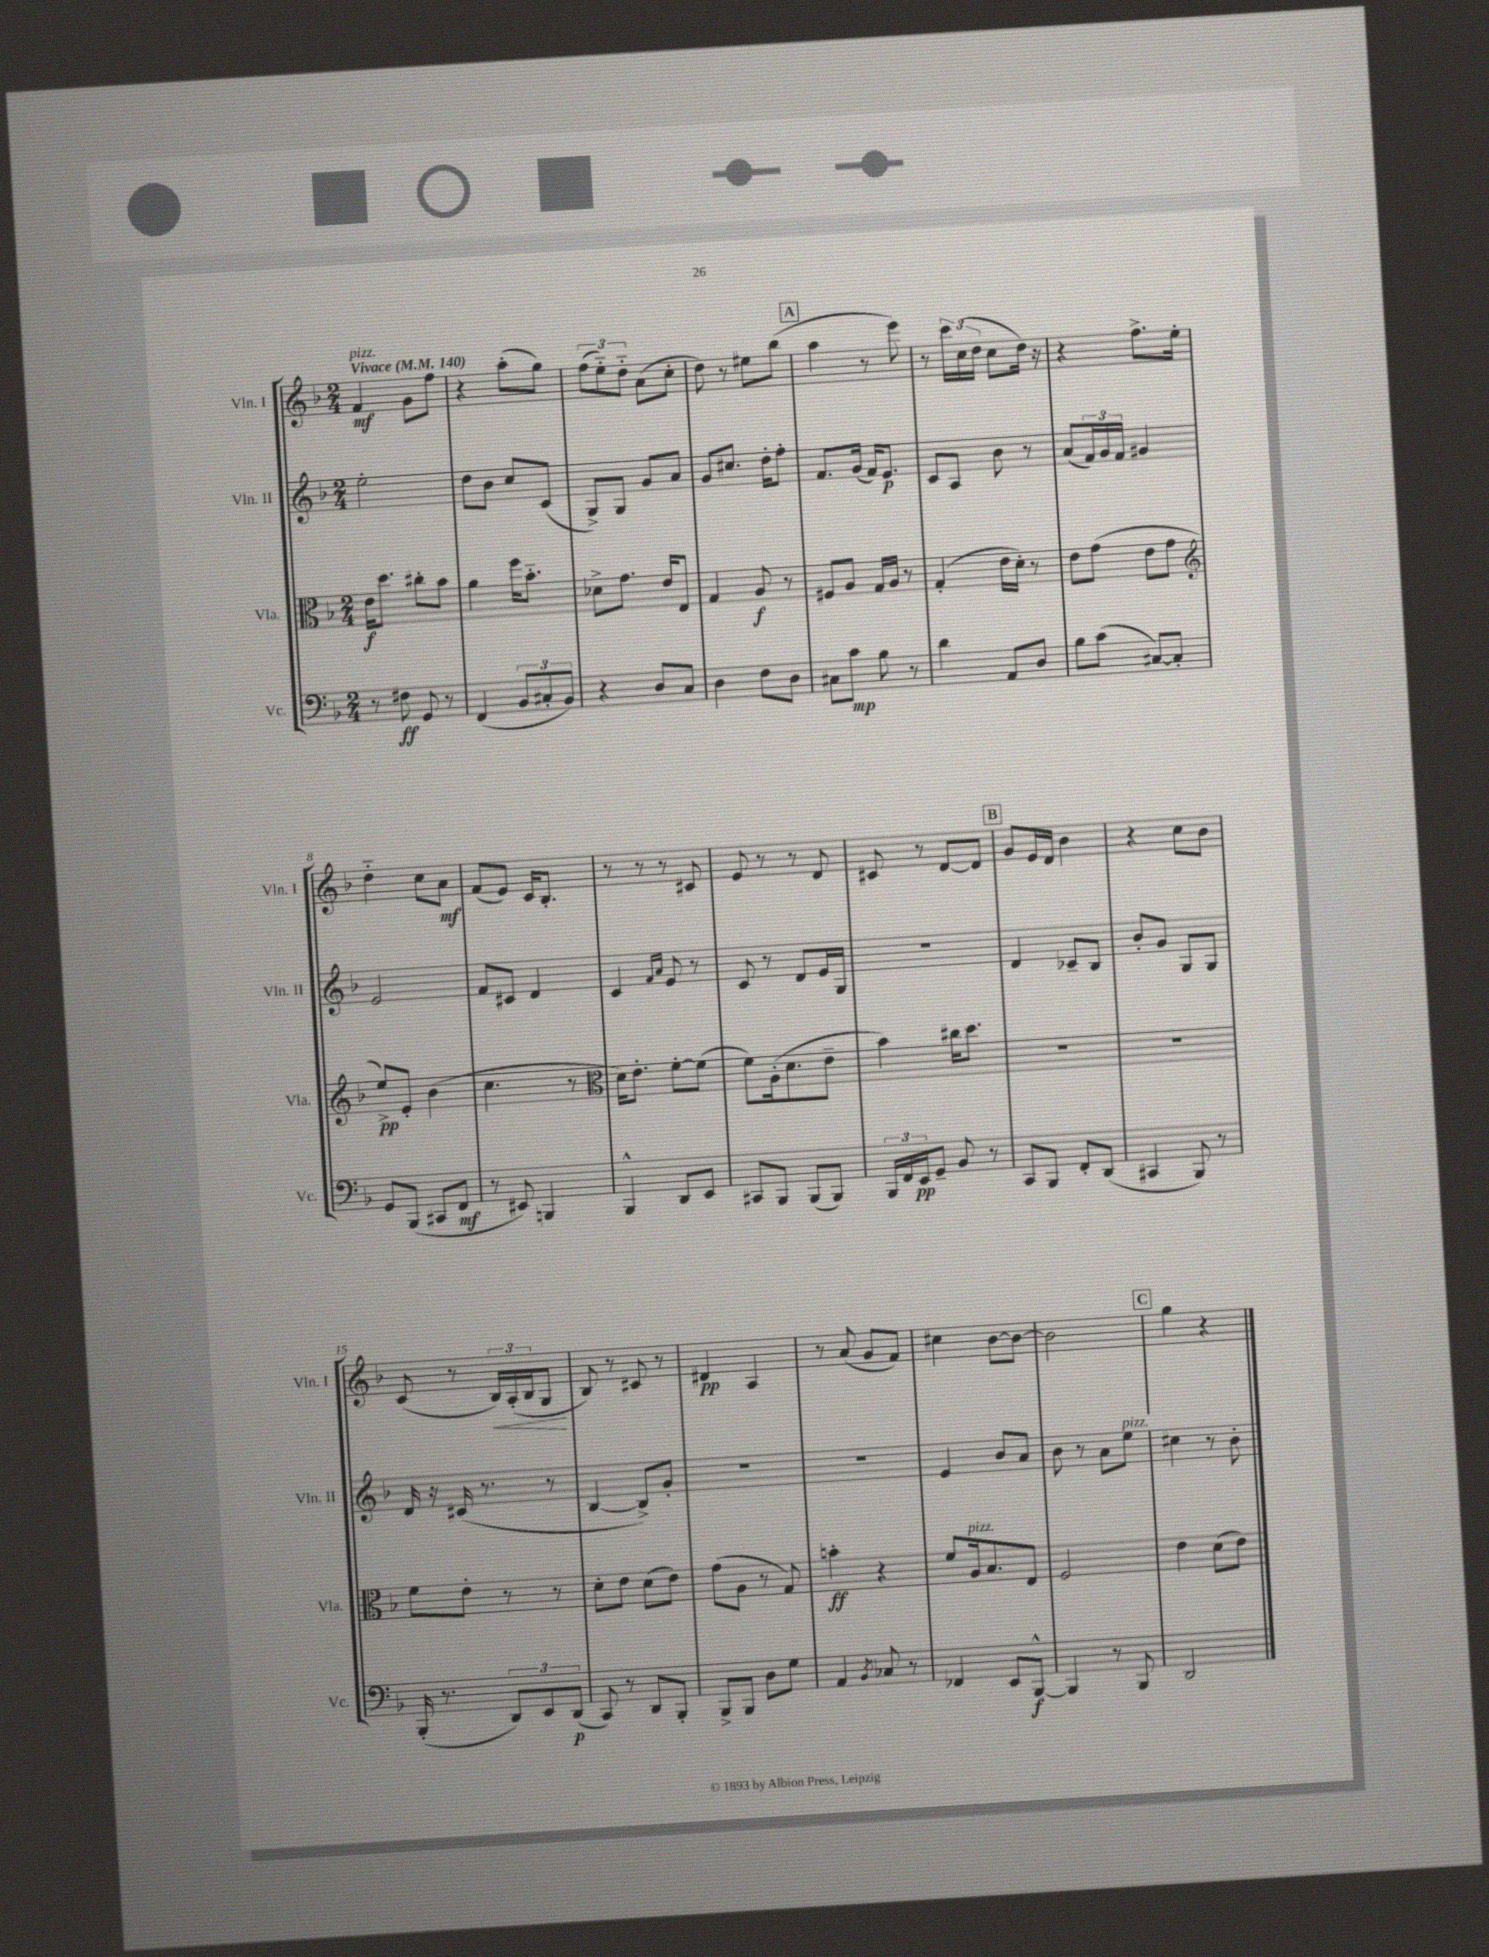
<<
\new StaffGroup <<
\new Staff = "s0" \with { instrumentName = "Vln. I" shortInstrumentName = "Vln. I" } {
    \clef treble \key f \major \numericTimeSignature \time 2/4 \tempo "Vivace" 4 = 140
    f'4\mf^\markup { \italic "pizz." } g'8 f''8 |
    r4 a''8-.( g''8) |
    \tuplet 3/2 { f''8( e''8-_) d''8-_ } a'8( c''8-. |
    d''8) r8 eis''8 bes''8( |
    \mark \markup { \box "A" } a''4 r8 e'''8) |
    r8 \tuplet 3/2 { c'''16 c''16( d''16 } c''8 d''16) r16 |
    r4 f''8.-> e''16-. |
    d''4-_ c''8 a'8\mf |
    f'8( e'8) c'16 bes8.-. |
    r8 r8 r8 cis'8 |
    e'8 r8 r8 d'8 |
    cis'8 r8 d'8~ d'8 |
    \mark \markup { \box "B" } g'8 e'16 d'16 bes'4 |
    r4 c''8 bes'8 |
    c'8( r8 \tuplet 3/2 { bes16\<) a16-.( bes16 } g8\! |
    bes8) r8 cis'8 r8 |
    dis'4\pp a4 |
    r8 a'8( g'8 f'8) |
    cis''4 bes'8~ bes'8~ |
    bes'2 |
    \mark \markup { \box "C" } g''4 r4 \bar "|." |
}
\new Staff = "s1" \with { instrumentName = "Vln. II" shortInstrumentName = "Vln. II" } {
    \clef treble \key f \major \numericTimeSignature \time 2/4
    e''2-. |
    d''8 bes'8 c''8 c'8( |
    g8->) g8 g'8 a'8 |
    g'8 cis''8. d''16-. f''8-. |
    \mark \markup { \box "A" } f'8. g'16( f'16) e'8.\p |
    c'8 a8 bes'8 r8 |
    a'8( \tuplet 3/2 { f'16) g'16 f'16 } gis'4 |
    e'2 |
    f'8 cis'8 d'4 |
    c'4 \grace { f'16 a'16 } e'8 r8 |
    c'8 r8 d'8 e'16 g16 |
    R2 |
    \mark \markup { \box "B" } d'4 ces'8-- bes8 |
    bes'8-. g'8 g8 g8 |
    d'16 r16 cis'16( r8. r8 |
    bes4~ bes8->) g'8-. |
    R2 |
    R2 |
    e'4 bes'8 a'8 |
    bes'8 r8 a'8 e''8^\markup { \italic "pizz." } |
    \mark \markup { \box "C" } cis''4 r8 bes'8-. \bar "|." |
}
\new Staff = "s2" \with { instrumentName = "Vla." shortInstrumentName = "Vla." } {
    \clef alto \key f \major \numericTimeSignature \time 2/4
    e'16\f d''8. cis''8-. bes'8 |
    a'4 f''16 bes'8.-_ |
    des'8-> g'8. e'16 e8 |
    g4 a8\f r8 |
    \mark \markup { \box "A" } fis8 a8 g16 a16 r8 |
    g4-.( e'16 d'16-.) r8 |
    e'8 g'8( e'8 g'8 |
    \clef treble e''8->\pp) e'8-. bes'4( |
    c''4. r8 |
    \clef alto d'16) e'8.-. f'8~-. f'8( |
    f'8) a16-.( d'8. e'8-- |
    bes'4) cis''16 d''8. |
    \mark \markup { \box "B" } R2 |
    R2 |
    f'8 e'8-. r8 r8 |
    d'8-. e'8 d'8( e'8) |
    g'8( a8 r8 g8) |
    b'4-.\ff r4 |
    f'8 a16^\markup { \italic "pizz." } bes8. e8 |
    f2 |
    \mark \markup { \box "C" } e'4 d'8( e'8) \bar "|." |
}
\new Staff = "s3" \with { instrumentName = "Vc." shortInstrumentName = "Vc." } {
    \clef bass \key f \major \numericTimeSignature \time 2/4
    r8 fis8\ff g,8 r8 |
    f,4( \tuplet 3/2 { bes,8 cis8-. bes,8) } |
    r4 d8 c8 |
    d4 f8 d8 |
    \mark \markup { \box "A" } cis8 c'8\mp bes8 r8 |
    d'4 a,8 d8 |
    bes8 c'8( cis8~) cis8-. |
    g,8 bes,,8( cis,8 f,8\mf |
    r8 eis,8) b,,4 |
    bes,,4-^ d,8 e,8 |
    cis,8 bes,,8 bes,,8( bes,,8) |
    \tuplet 3/2 { bes,,16 f,16 e,16\pp } g,8-- bes,8 r8 |
    \mark \markup { \box "B" } c,8 bes,,8 f,8-. d,8( |
    cis,4 bes,,8) r8 |
    bes,,16-.( r8. \tuplet 3/2 { d,8) e,8 d,8\p( } |
    c,8) r8 d,8 bes,,8-. |
    bes,,8-> bes,,8 d8 g8 |
    a,4 \acciaccatura { bes,8 } ces8 r8 |
    fes,4 e,8 bes,,8~-^\f |
    bes,,4 r8 bes,,8 |
    \mark \markup { \box "C" } d,2 \bar "|." |
}
>>
>>
